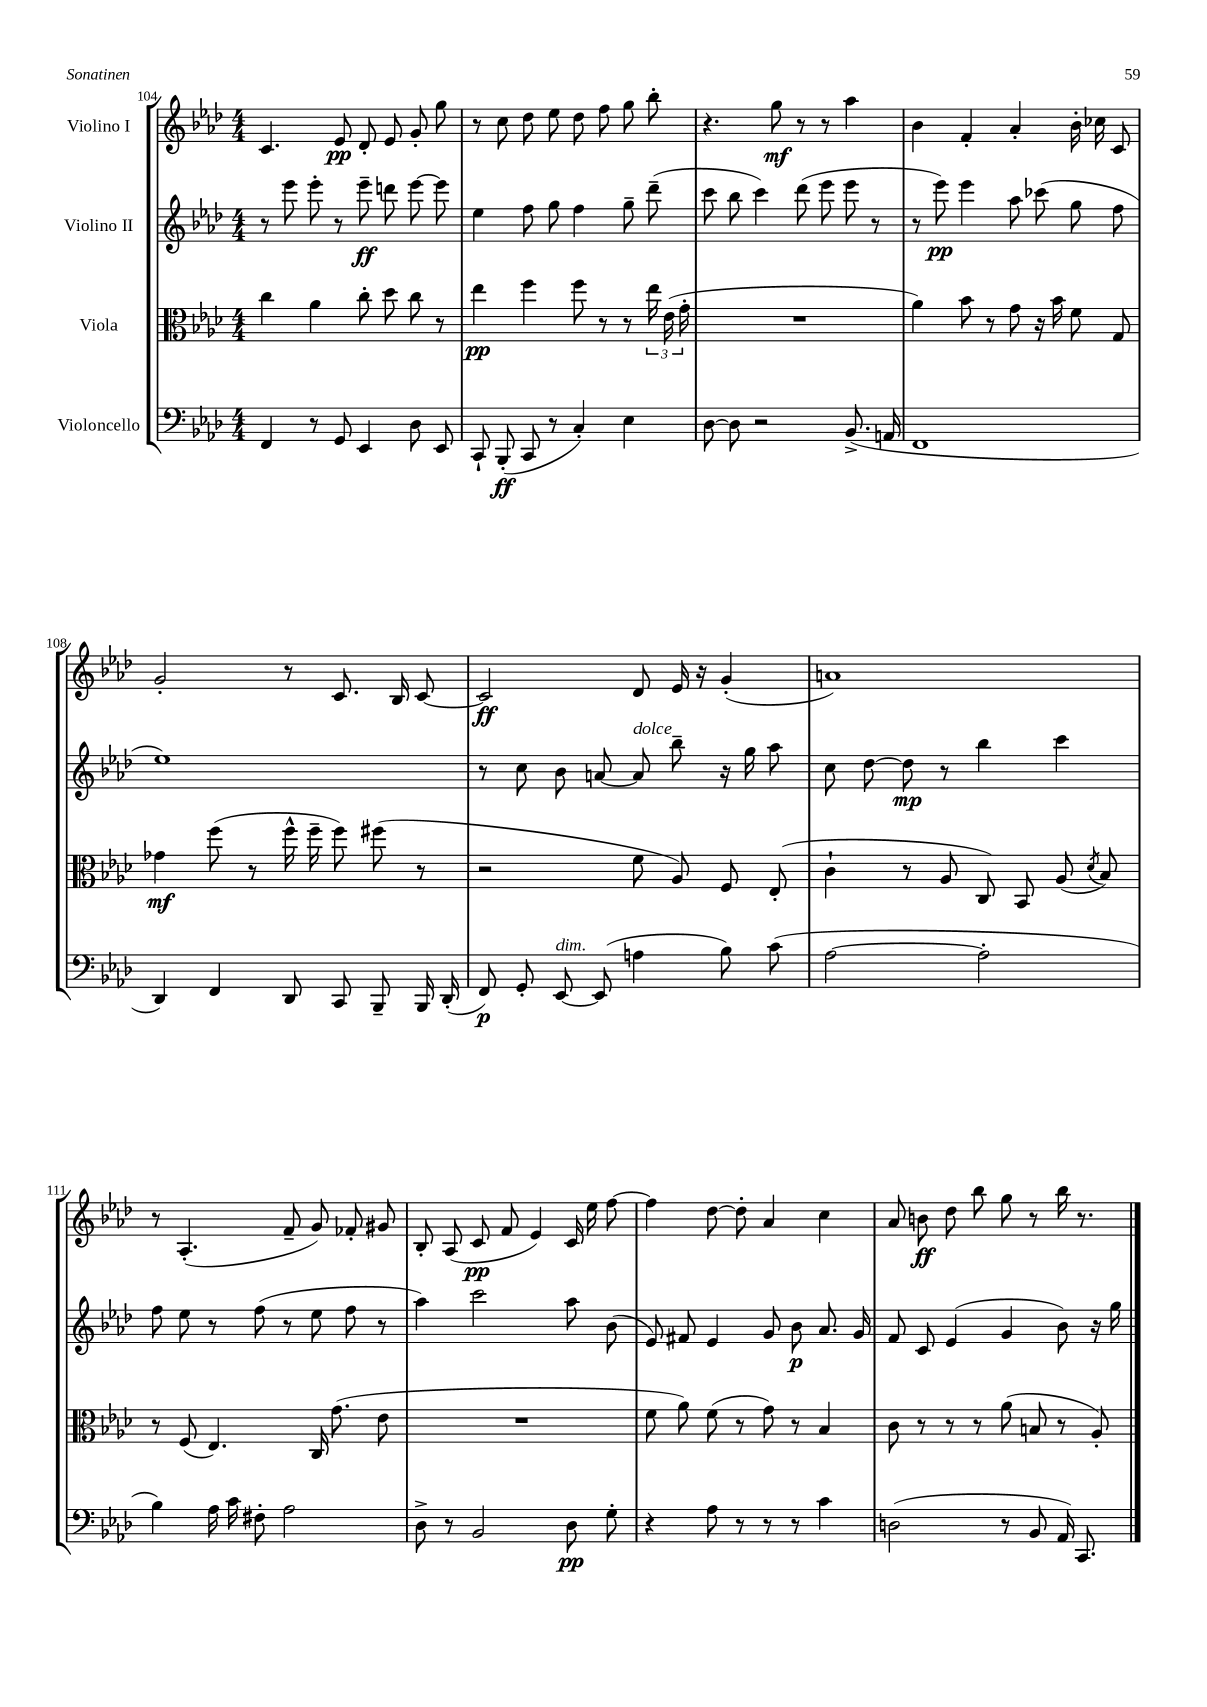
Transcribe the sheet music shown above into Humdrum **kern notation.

**kern	**dynam	**kern	**dynam	**kern	**dynam	**kern	**dynam
*part4	*part4	*part3	*part3	*part2	*part2	*part1	*part1
*staff4	*staff4	*staff3	*staff3	*staff2	*staff2	*staff1	*staff1
*I"Violoncello	*	*I"Viola	*	*I"Violino II	*	*I"Violino I	*
*clefF4	*	*clefC3	*	*clefG2	*	*clefG2	*
*k[b-e-a-d-]	*	*k[b-e-a-d-]	*	*k[b-e-a-d-]	*	*k[b-e-a-d-]	*
*M4/4	*	*M4/4	*	*M4/4	*	*M4/4	*
=104	=104	=104	=104	=104	=104	=104	=104
4FF/	.	4cc\	.	8r	.	4.c/	.
.	.	.	.	8eee-\	.	.	.
8r	.	4a-\	.	8eee-'\	.	.	.
8GG/	.	.	.	8r	.	8e-/	pp
4EE-/	.	8cc'\	.	8eee-~\	ff	8d-'/	.
.	.	8dd-\	.	8dddn\	.	8e-/	.
8D-\	.	8cc\	.	[8eee-\	.	8g'/	.
8EE-/	.	8r	.	8eee-\]	.	8gg\	.
=105	=105	=105	=105	=105	=105	=105	=105
8CC`/	.	4ee-\	pp	4ee-\	.	8r	.
(8BBB-'/	ff	.	.	.	.	8cc\	.
8CC/	.	4ff\	.	8ff\	.	8dd-\	.
8r	.	.	.	8gg\	.	8ee-\	.
4C'/)	.	8ff\	.	4ff\	.	8dd-\	.
.	.	8r	.	.	.	8ff\	.
4E-\	.	8r	.	8gg~\	.	8gg\	.
.	.	24ee-\	.	(8ddd-~\	.	8bb-'\	.
.	.	(24e-\	.	.	.	.	.
.	.	24g'\	.	.	.	.	.
=106	=106	=106	=106	=106	=106	=106	=106
[8D-\	.	1r	.	8ccc\	.	4.r	.
8D-\]	.	.	.	8bb-\	.	.	.
2r	.	.	.	4ccc\)	.	.	.
.	.	.	.	.	.	8gg\	mf
.	.	.	.	(8ddd-\	.	8r	.
.	.	.	.	8eee-\	.	8r	.
(8.BB-^/	.	.	.	8eee-\	.	4aa-\	.
.	.	.	.	8r	.	.	.
16AAn/	.	.	.	.	.	.	.
=107	=107	=107	=107	=107	=107	=107	=107
1FF	.	4a-\)	.	8r	.	4b-\	.
.	.	.	.	8eee-\)	pp	.	.
.	.	8b-\	.	4eee-\	.	4f'/	.
.	.	8r	.	.	.	.	.
.	.	8g\	.	8aa-\	.	4a-'/	.
.	.	16r	.	(8ccc-X\	.	.	.
.	.	16b-\	.	.	.	.	.
.	.	8f\	.	8gg\	.	16b-'\	.
.	.	.	.	.	.	16cc-X\	.
.	.	8G/	.	8ff\	.	8c/	.
!!LO:LB:g=z
=108	=108	=108	=108	=108	=108	=108	=108
4DD-/)	.	4g-X\	mf	1ee-)	.	2g'/	.
4FF/	.	(8ff\	.	.	.	.	.
.	.	8r	.	.	.	.	.
8DD-/	.	16ff^^\	.	.	.	8r	.
.	.	16ff~\	.	.	.	.	.
8CC/	.	8ff\)	.	.	.	8.c/	.
8BBB-~/	.	(8ff#X\	.	.	.	.	.
.	.	.	.	.	.	16B-/	.
16BBB-/	.	8r	.	.	.	[8c/	.
(16DD-'/	.	.	.	.	.	.	.
=109	=109	=109	=109	=109	=109	=109	=109
8FF/)	p	2r	.	8r	.	2c/]	ff
8GG'/	.	.	.	8cc\	.	.	.
!LO:TX:a:i:t=dim.	!	!	!	!	!	!	!
[8EE-/	.	.	.	8b-\	.	.	.
(8EE-/]	.	.	.	[8an/	.	.	.
!	!	!	!	!LO:TX:a:i:t=dolce	!	!	!
4An\	.	8f\	.	8a/]	.	8d-/	.
.	.	8A-/)	.	8bb-~\	.	16e-/	.
.	.	.	.	.	.	16r	.
8B-\)	.	8F/	.	16r	.	(4g'/	.
.	.	.	.	16gg\	.	.	.
(8c\	.	(8E-'/	.	8aa-\	.	.	.
=110	=110	=110	=110	=110	=110	=110	=110
[2A-\	.	4c`\	.	8cc\	.	1an)	.
.	.	.	.	[8dd-\	.	.	.
.	.	8r	.	8dd-\]	mp	.	.
.	.	8A-/	.	8r	.	.	.
2A-'\]	.	8C/)	.	4bb-\	.	.	.
.	.	8BB-/	.	.	.	.	.
.	.	(8A-/	.	4ccc\	.	.	.
.	.	8qd-/	.	.	.	.	.
.	.	8B-/)	.	.	.	.	.
!!LO:LB:g=z
=111	=111	=111	=111	=111	=111	=111	=111
4B-\)	.	8r	.	8ff\	.	8r	.
.	.	(8F/	.	8ee-\	.	(4.A-'/	.
16A-\	.	4.E-/)	.	8r	.	.	.
16c\	.	.	.	.	.	.	.
8F#X'\	.	.	.	(8ff\	.	.	.
2A-\	.	.	.	8r	.	8f~/	.
.	.	16C/	.	8ee-\	.	8g/)	.
.	.	(8.g\	.	.	.	.	.
.	.	.	.	8ff\	.	8f-X'/	.
.	.	8e-\	.	8r	.	8g#X/	.
=112	=112	=112	=112	=112	=112	=112	=112
8D-^\	.	1r	.	4aa-\)	.	8B-'/	.
8r	.	.	.	.	.	(8A-/	.
2BB-/	.	.	.	2ccc\	.	8c/	pp
.	.	.	.	.	.	8f/	.
.	.	.	.	.	.	4e-/)	.
8D-\	pp	.	.	8aa-\	.	16c/	.
.	.	.	.	.	.	16ee-\	.
8G'\	.	.	.	(8b-\	.	[8ff\	.
=113	=113	=113	=113	=113	=113	=113	=113
4r	.	8f\	.	8e-/)	.	4ff\]	.
.	.	8a-\)	.	8f#X/	.	.	.
8A-\	.	(8f\	.	4e-/	.	[8dd-\	.
8r	.	8r	.	.	.	8dd-'\]	.
8r	.	8g\)	.	8g/	.	4a-/	.
8r	.	8r	.	8b-\	p	.	.
4c\	.	4B-/	.	8.a-/	.	4cc\	.
.	.	.	.	16g/	.	.	.
=114	=114	=114	=114	=114	=114	=114	=114
(2Dn\	.	8c\	.	8f/	.	8a-/	.
.	.	8r	.	8c/	.	8bn\	ff
.	.	8r	.	(4e-/	.	8dd-\	.
.	.	8r	.	.	.	8bb-\	.
8r	.	(8a-\	.	4g/	.	8gg\	.
8BB-/	.	8Bn/	.	.	.	8r	.
16AA-/)	.	8r	.	8b-\)	.	16bb-\	.
8.CC/	.	.	.	.	.	8.r	.
.	.	8A-'/)	.	16r	.	.	.
.	.	.	.	16gg\	.	.	.
==	==	==	==	==	==	==	==
*-	*-	*-	*-	*-	*-	*-	*-
